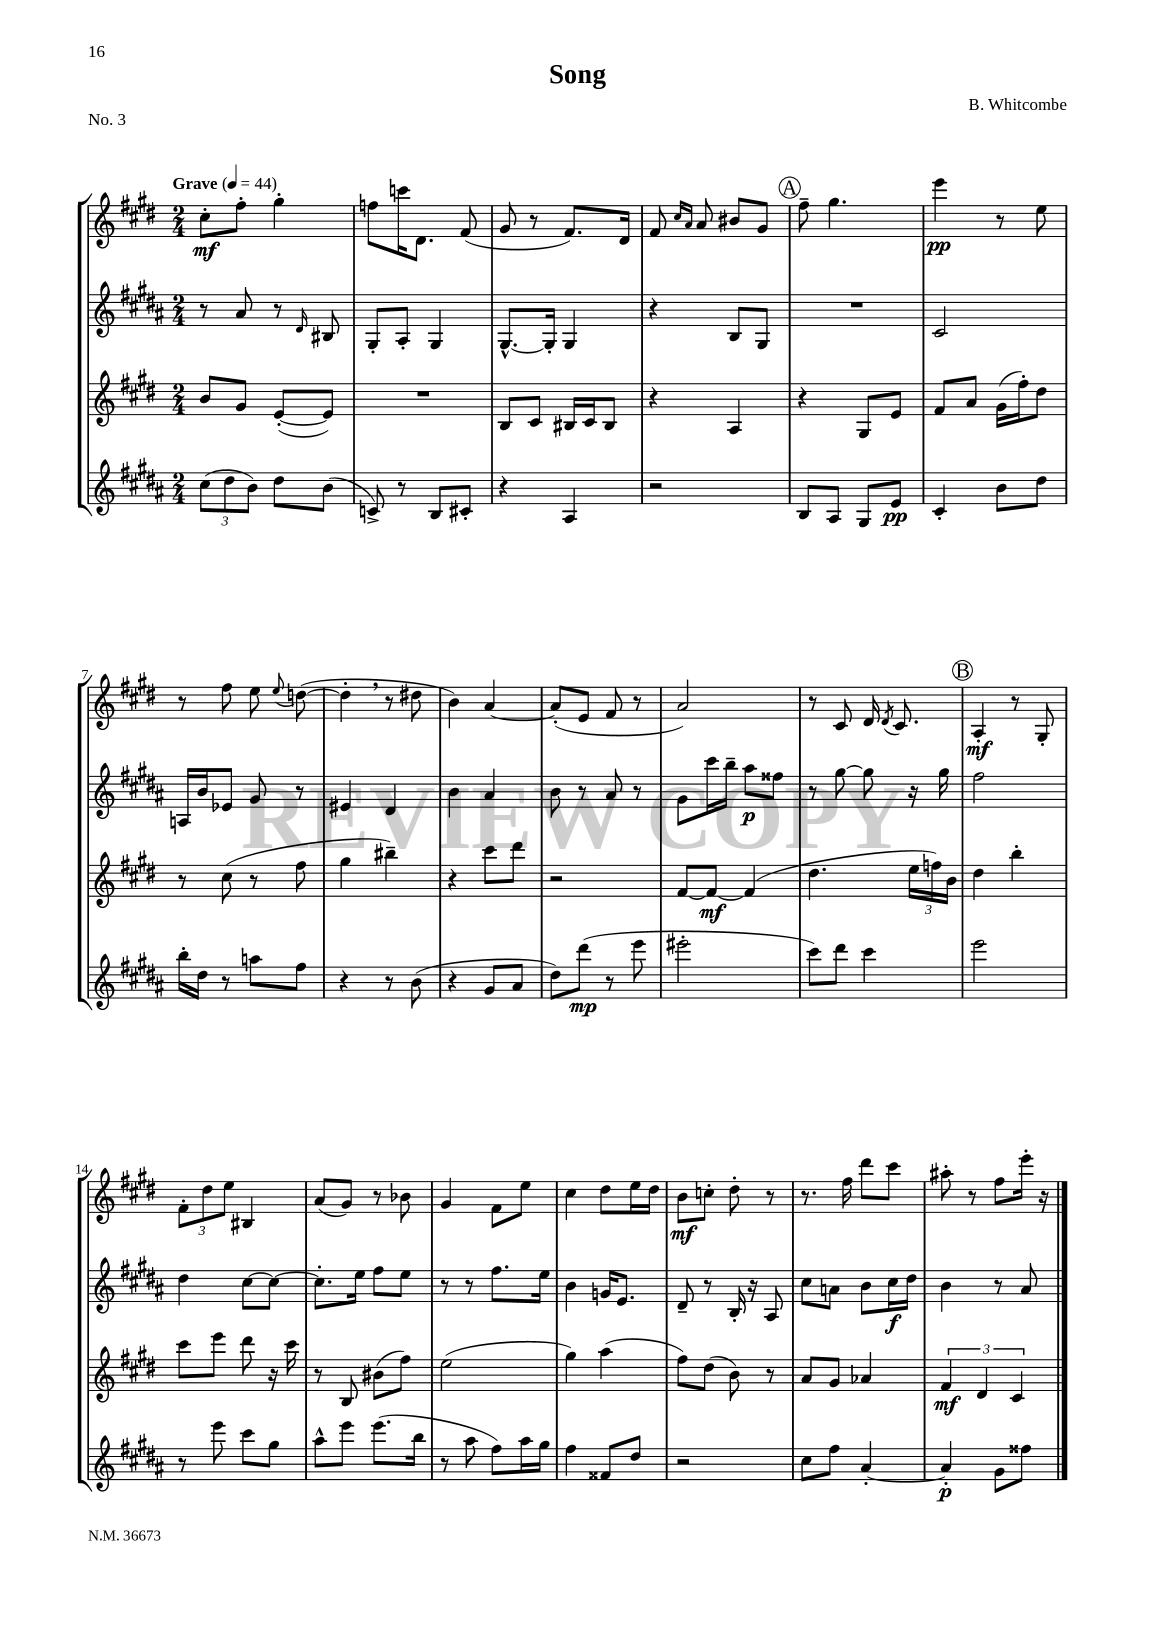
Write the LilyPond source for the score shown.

\header { title = "Song" composer = "B. Whitcombe" piece = "No. 3" }
<<
\new StaffGroup <<
\new Staff = "s0" {
    \clef treble \key e \major \numericTimeSignature \time 2/4 \tempo "Grave" 4 = 44
    \autoBeamOff cis''8[-.\mf fis''8]-. gis''4-. |
    f''8[ c'''16 dis'8.] fis'8( |
    gis'8 r8 fis'8.[) dis'16] |
    fis'8 \grace { cis''16[ a'16] } a'8 bis'8[ gis'8] |
    \mark \markup { \circle "A" } fis''8-- gis''4. |
    e'''4\pp r8 e''8 |
    r8 fis''8 e''8 \appoggiatura { e''8 } d''8~( |
    d''4-. \breathe r8 dis''8 |
    b'4) a'4~ |
    a'8[-.( e'8] fis'8 r8 |
    a'2) |
    r8 cis'8 dis'16 \acciaccatura { dis'8 } cis'8. |
    \mark \markup { \circle "B" } a4-.\mf r8 gis8-. |
    \tuplet 3/2 { fis'8[-. dis''8 e''8] } bis4 |
    a'8[( gis'8]) r8 bes'8 |
    gis'4 fis'8[ e''8] |
    cis''4 dis''8[ e''16 dis''16] |
    b'8[\mf c''8]-. dis''8-. r8 |
    r8. fis''16 dis'''8[ cis'''8] |
    ais''8-. r8 fis''8[ e'''16]-. r16 \bar "|." |
}
\new Staff = "s1" {
    \clef treble \key b \major \numericTimeSignature \time 2/4
    \autoBeamOff r8 ais'8 r8 \grace { dis'16 } bis8 |
    gis8[-. ais8]-. gis4 |
    gis8.[~-^ gis16]-. gis4 |
    r4 b8[ gis8] |
    \mark \markup { \circle "A" } R2 |
    cis'2 |
    a16[ b'16 ees'8] gis'8 r8 |
    eis'4 dis'4 |
    b'4 ais'4 |
    b'8 r8 ais'8 r8 |
    gis'8[ cis'''16 b''16]-- ais''8[\p fisis''8] |
    r8 gis''8~ gis''8 r16 gis''16 |
    \mark \markup { \circle "B" } fis''2 |
    dis''4 cis''8[~ cis''8]~ |
    cis''8.[-. e''16] fis''8[ e''8] |
    r8 r8 fis''8.[ e''16] |
    b'4 g'16[ e'8.] |
    dis'8-- r8 b16-. r16 ais8 |
    cis''8[ a'8] b'8[ cis''16\f dis''16] |
    b'4 r8 ais'8 \bar "|." |
}
\new Staff = "s2" {
    \clef treble \key e \major \numericTimeSignature \time 2/4
    \autoBeamOff b'8[ gis'8] e'8[~-.( e'8]) |
    R2 |
    b8[ cis'8] bis16[ cis'16 bis8] |
    r4 a4 |
    \mark \markup { \circle "A" } r4 gis8[ e'8] |
    fis'8[ a'8] gis'16[( fis''16-.) dis''8] |
    r8 cis''8( r8 fis''8 |
    gis''4 bis''4--) |
    r4 cis'''8[ dis'''8] |
    r2 |
    fis'8[~ fis'8]~\mf fis'4( |
    dis''4. \tuplet 3/2 { e''16[ f''16) b'16] } |
    \mark \markup { \circle "B" } dis''4 b''4-. |
    cis'''8[ e'''8] dis'''8 r16 cis'''16 |
    r8 b8 bis'8[( fis''8]) |
    e''2( |
    gis''4) a''4( |
    fis''8[) dis''8]( b'8) r8 |
    a'8[ gis'8] aes'4 |
    \tuplet 3/2 { fis'4\mf dis'4 cis'4 } \bar "|." |
}
\new Staff = "s3" {
    \clef treble \key b \major \numericTimeSignature \time 2/4
    \autoBeamOff \tuplet 3/2 { cis''8[( dis''8 b'8]) } dis''8[ b'8]( |
    c'8->) r8 b8[ cis'8]-. |
    r4 ais4 |
    r2 |
    \mark \markup { \circle "A" } b8[ ais8] gis8[ e'8]\pp |
    cis'4-. b'8[ dis''8] |
    b''16[-. dis''16] r8 a''8[ fis''8] |
    r4 r8 b'8( |
    r4 gis'8[ ais'8] |
    dis''8[) dis'''8]\mp( r8 e'''8 |
    eis'''2-. |
    cis'''8[) dis'''8] cis'''4 |
    \mark \markup { \circle "B" } e'''2 |
    r8 e'''8 cis'''8[ gis''8] |
    ais''8[-^ e'''8] e'''8.[( b''16] |
    r8 ais''8 fis''8[) ais''16 gis''16] |
    fis''4 fisis'8[ dis''8] |
    r2 |
    cis''8[ fis''8] ais'4~-. |
    ais'4-.\p gis'8[ fisis''8] \bar "|." |
}
>>
>>
